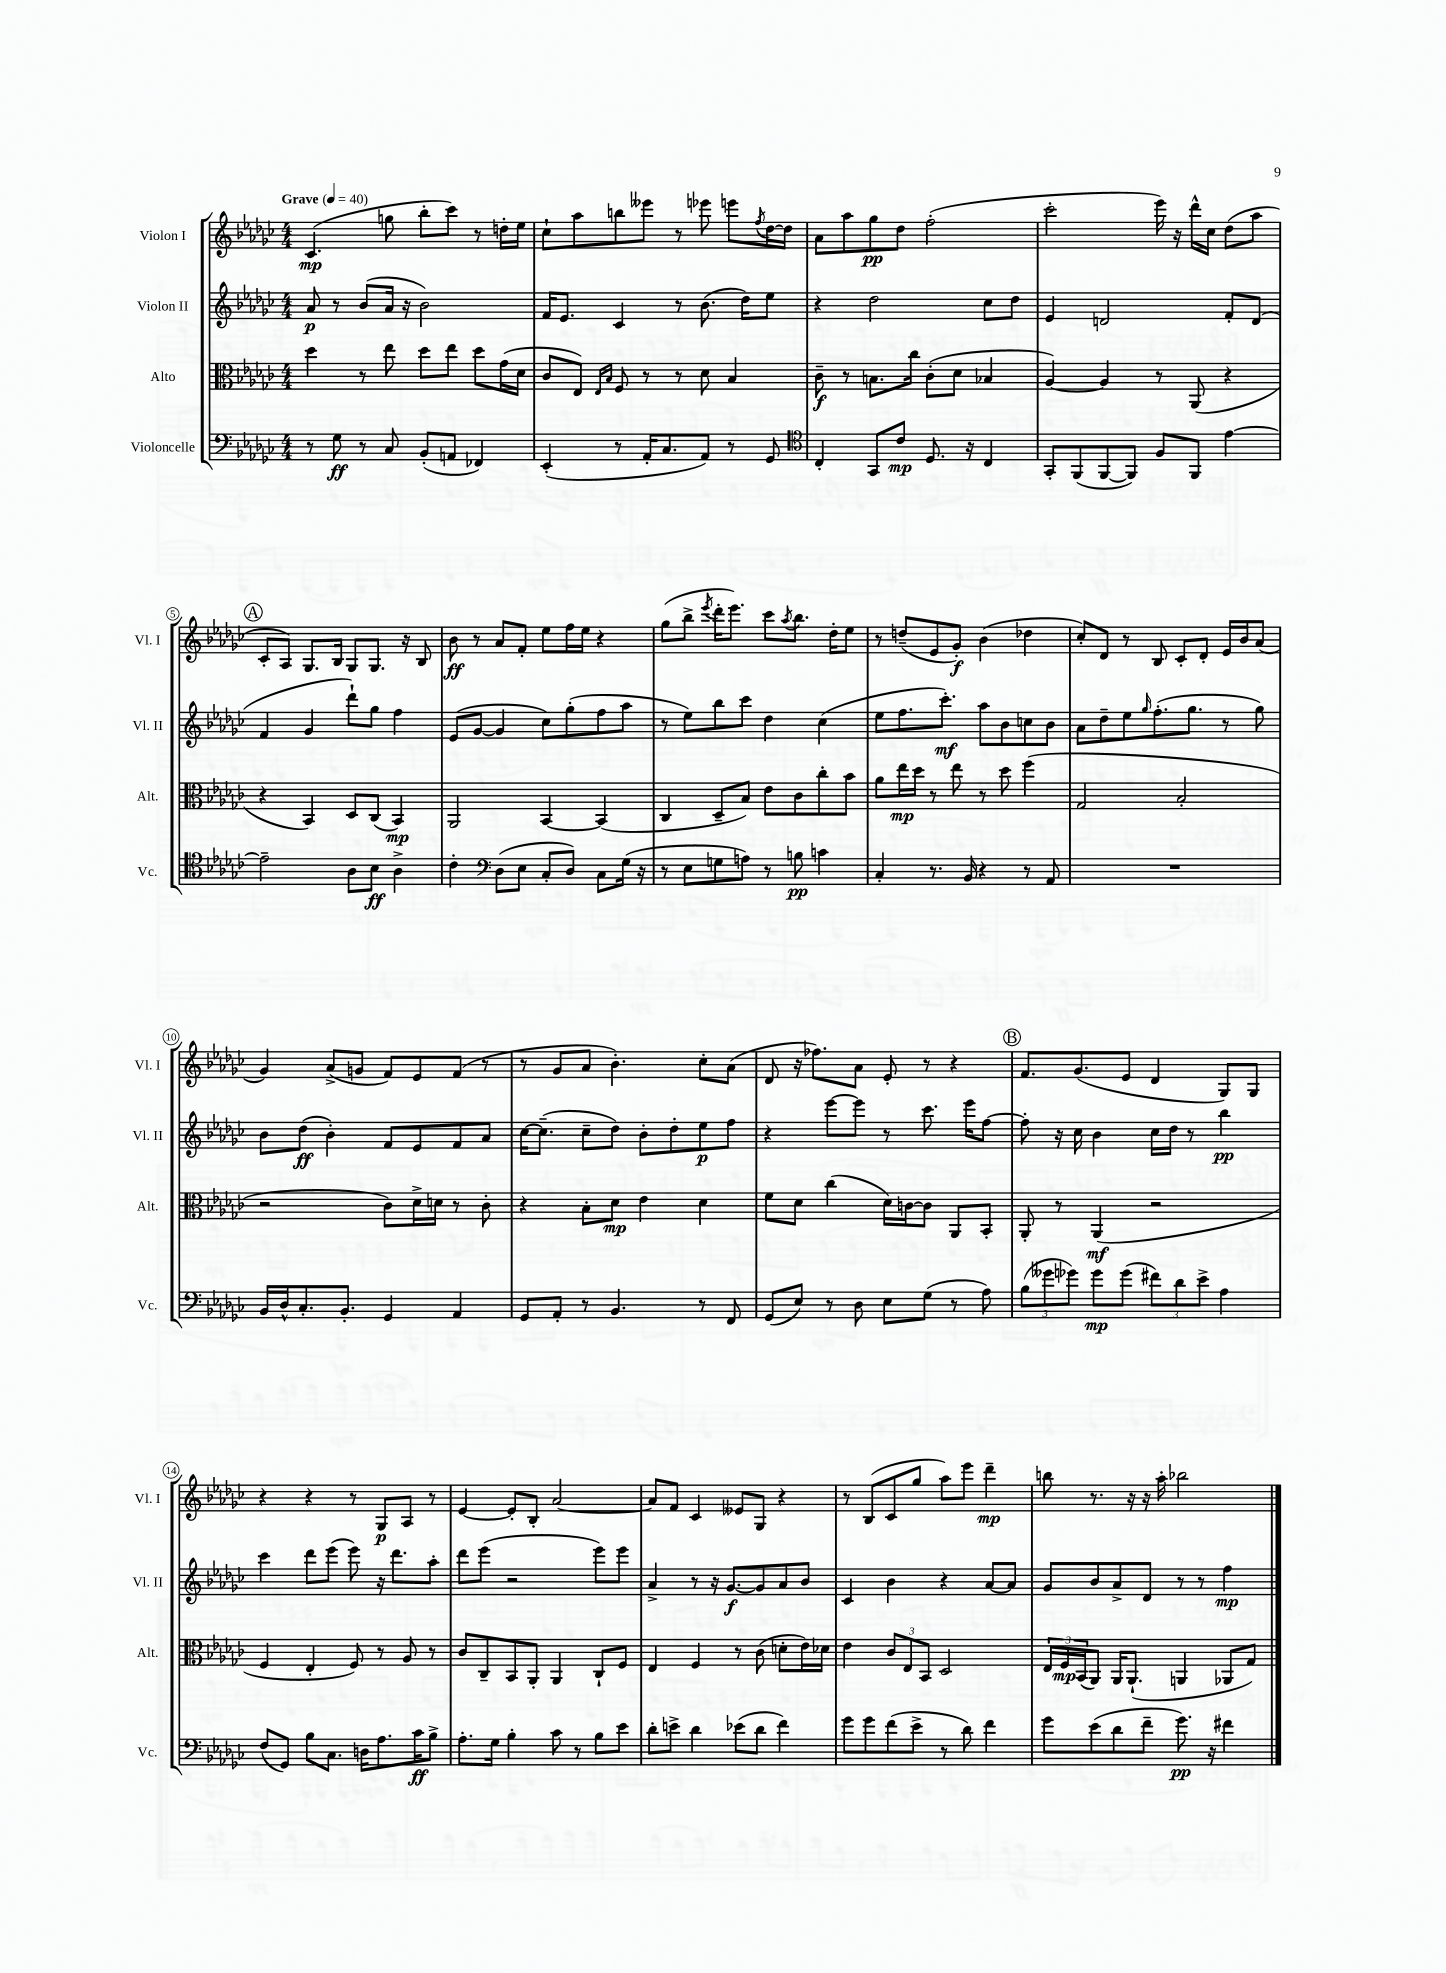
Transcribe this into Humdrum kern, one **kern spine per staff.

**kern	**kern	**kern	**kern
*staff4	*staff3	*staff2	*staff1
*clefF4	*clefC3	*clefG2	*clefG2
*k[b-e-a-d-g-c-]	*k[b-e-a-d-g-c-]	*k[b-e-a-d-g-c-]	*k[b-e-a-d-g-c-]
*M4/4	*M4/4	*M4/4	*M4/4
*MM40	*MM40	*MM40	*MM40
8r	4dd-	8a-	(4.c-
8G-	.	8r	.
8r	8r	(8b-	.
8C-	8ee-	16a-	8gg
.	.	16r	.
(8BB-'	8dd-	2b-)	8bb-'
8AA	8ee-	.	8ccc-)
4FF-)	8dd-	.	8r
.	(16g-	.	16dd'
.	16d-	.	16ee-
=	=	=	=
(4EE-'	8c-	16f	8cc-`
.	.	8.e-	.
.	8E-)	.	8aa-
.	16qqE-	.	.
.	16qqB-	.	.
8r	8F	4c-	8bb
16AA-'	8r	.	8eee--
8.C-	.	.	.
.	8r	8r	8r
8AA-)	8d-	(8.b-	8eee-
8r	4B-	.	8eee
.	.	16dd-)	.
.	.	.	8qff
8GG-	.	8ee-	[16dd-
.	.	.	16dd-]
=	=	=	=
*clefC4	*	*	*
4C-'	8c-~	4r	8a-
.	8r	.	8aa-
8GG-	8.B	2dd-	8gg-
8c-	.	.	8dd-
.	16cc-	.	.
8.D-	(8c-'	.	(2ff'
.	8d-	.	.
16r	.	.	.
4C-	4B-	8cc-	.
.	.	8dd-	.
=	=	=	=
8GG-'	[4A-)	4e-	2ccc-'
(8FF	.	.	.
[8FF	4A-]	2d	.
8FF])	.	.	.
8F	8r	.	16eee-)
.	.	.	16r
8FF	(8AA-	.	16ddd-^^
.	.	.	16cc-
[4e-	4r	8f'	(8dd-
.	.	(8d	8aa-
=	=	=	=
2e-~]	4r	4f	8c-'
.	.	.	8A-)
.	4BB-)	4g-	8.G-
.	.	.	16B-
8A-	8D-	8ddd-`)	8G-
8B-	(8C-	8gg-	8.G-
4A-^	4BB-)	4ff	.
.	.	.	16r
.	.	.	8B-
=	=	=	=
4c-'	2AA-	(8e-	8b-
.	.	[8g-	8r
*clefF4	*	*	*
(8D-	.	4g-]	8a-
8E-	.	.	8f'
8C-'	[4BB-	8cc-)	8ee-
8D-)	.	(8gg-'	16ff
.	.	.	16ee-
8C-	(4BB-]	8ff	4r
(16G-	.	8aa-	.
16r	.	.	.
=	=	=	=
8r	4C-	8r	(8gg-
8E-	.	8ee-)	8bb-^
.	.	.	8qeee-
8G	8D-~	8bb-	16ddd-'
.	.	.	8.eee-)
8A)	8B-)	8ccc-	.
8r	8e-	4dd-	8ccc-
.	.	.	8qaa-
8B	8c-	.	8.bb-
4c	8cc-'	(4cc-	.
.	.	.	16dd-'
.	8b-	.	8ee-
=	=	=	=
4C-'	8a-	8ee-	8r
.	16ee-	8.ff	(8dd~
.	16dd-	.	.
8.r	8r	.	8e-
.	.	8.ccc-')	.
.	8ee-	.	8g-')
16BB-	.	.	.
4r	8r	8aa-	(4b-
.	8dd-	8b-	.
8r	(4ff	8cc	4dd-
8AA-	.	8b-	.
=	=	=	=
1r	2G-	8a-	8cc-')
.	.	8dd-~	8d-
.	.	8ee-	8r
.	.	16qqgg-	.
.	.	(8.ff'	8B-
.	2B-'	.	8c-'
.	.	8.gg-	.
.	.	.	8d-'
.	.	8r	16e-
.	.	.	16b-
.	.	8gg-)	(8a-
=	=	=	=
16BB-	2r	8b-	4g-)
16D-^^	.	.	.
8.C-'	.	(8dd-	.
.	.	4b-')	(8a-^
8.BB-'	.	.	.
.	.	.	8g
4GG-	8c-)	8f	8f)
.	16d-^	8e-	8e-
.	16d	.	.
4AA-	8r	8f	(8f
.	8c-'	8a-	8r
=	=	=	=
8GG-	4r	[16cc-	8r
.	.	(8.cc-~]	.
8AA-'	.	.	8g-
8r	8B-'	8cc-~	8a-
4.BB-	8d-	8dd-)	4.b-')
.	4e-	8b-'	.
.	.	8dd-'	.
8r	4d-	8ee-	8cc-'
8FF	.	8ff	(8a-
=	=	=	=
(8GG-	8f	4r	8d-
8E-)	8d-	.	16r
.	.	.	8.ff-)
8r	(4cc-	[8eee-	.
8D-	.	8eee-]	8a-
8E-	16d-)	8r	8e-'
.	[16c	.	.
(8G-	8c]	8.ccc-	8r
8r	8AA-	.	4r
.	.	16eee-	.
8A-)	8BB-'	[8ff	.
=	=	=	=
(12B-	8AA-'	8ff']	8.f
12g--	.	.	.
.	8r	16r	.
12g-)	.	.	.
.	.	16cc-	(8.g-
8g-	(4AA-	4b-	.
(8g-	.	.	8e-
12f#)	2r	16cc-	4d-
.	.	16dd-	.
12d-	.	.	.
.	.	8r	.
12e-^	.	.	.
4A-	.	4bb-	8G-)
.	.	.	8G-
=	=	=	=
(8F	4F	4ccc-	4r
8GG-)	.	.	.
8B-	4E-'	8ddd-	4r
8.C-	.	(8eee-	.
.	8F)	8eee-)	8r
16D	.	.	.
8.A-	8r	16r	8G-
.	.	8.ddd-	.
.	8A-	.	8A-
16c-	.	.	.
8B-^	8r	8aa-'	8r
=	=	=	=
8.A-'	8c-	8ddd-	[4e-
.	8C-~	(8eee-	.
16G-	.	.	.
4B-'	8BB-	2r	8e-']
.	8AA-'	.	8B-'
8c-	4AA-	.	[2a-
8r	.	.	.
8B-	8C-`	8eee-)	.
8e-	8F	8eee-	.
=	=	=	=
8d-'	4E-	4a-^	8a-]
8e^	.	.	8f
4d-	4F	8r	4c-
.	.	16r	.
.	.	[8.g-	.
(8e-	8r	.	8e--
8d-	(8c-	8g-]	8G-
4f)	8d'	8a-	4r
.	16e-)	8b-	.
.	16d-	.	.
=	=	=	=
8g-	4e-	4c-	8r
8g-	.	.	(8B-
(8f	12c-	4b-	8c-
.	12E-	.	.
8e-^	.	.	8gg-
.	12BB-	.	.
8r	2D-	4r	8aa-)
8d-)	.	.	8eee-
4f	.	[8a-	4ddd-~
.	.	8a-]	.
=	=	=	=
8g-	24E-	8g-	8bb
.	24F	.	.
.	(24BB-	.	.
(8e-	8AA-)	8b-	8.r
8d-	16AA-	8a-^	.
.	(8.AA-`	.	16r
8f~	.	8d-	16r
.	.	.	16aa-'
8.g-)	4AA	8r	2bb-
.	.	8r	.
16r	.	.	.
4f#	8AA-	4ff	.
.	8G-)	.	.
==	==	==	==
*-	*-	*-	*-
